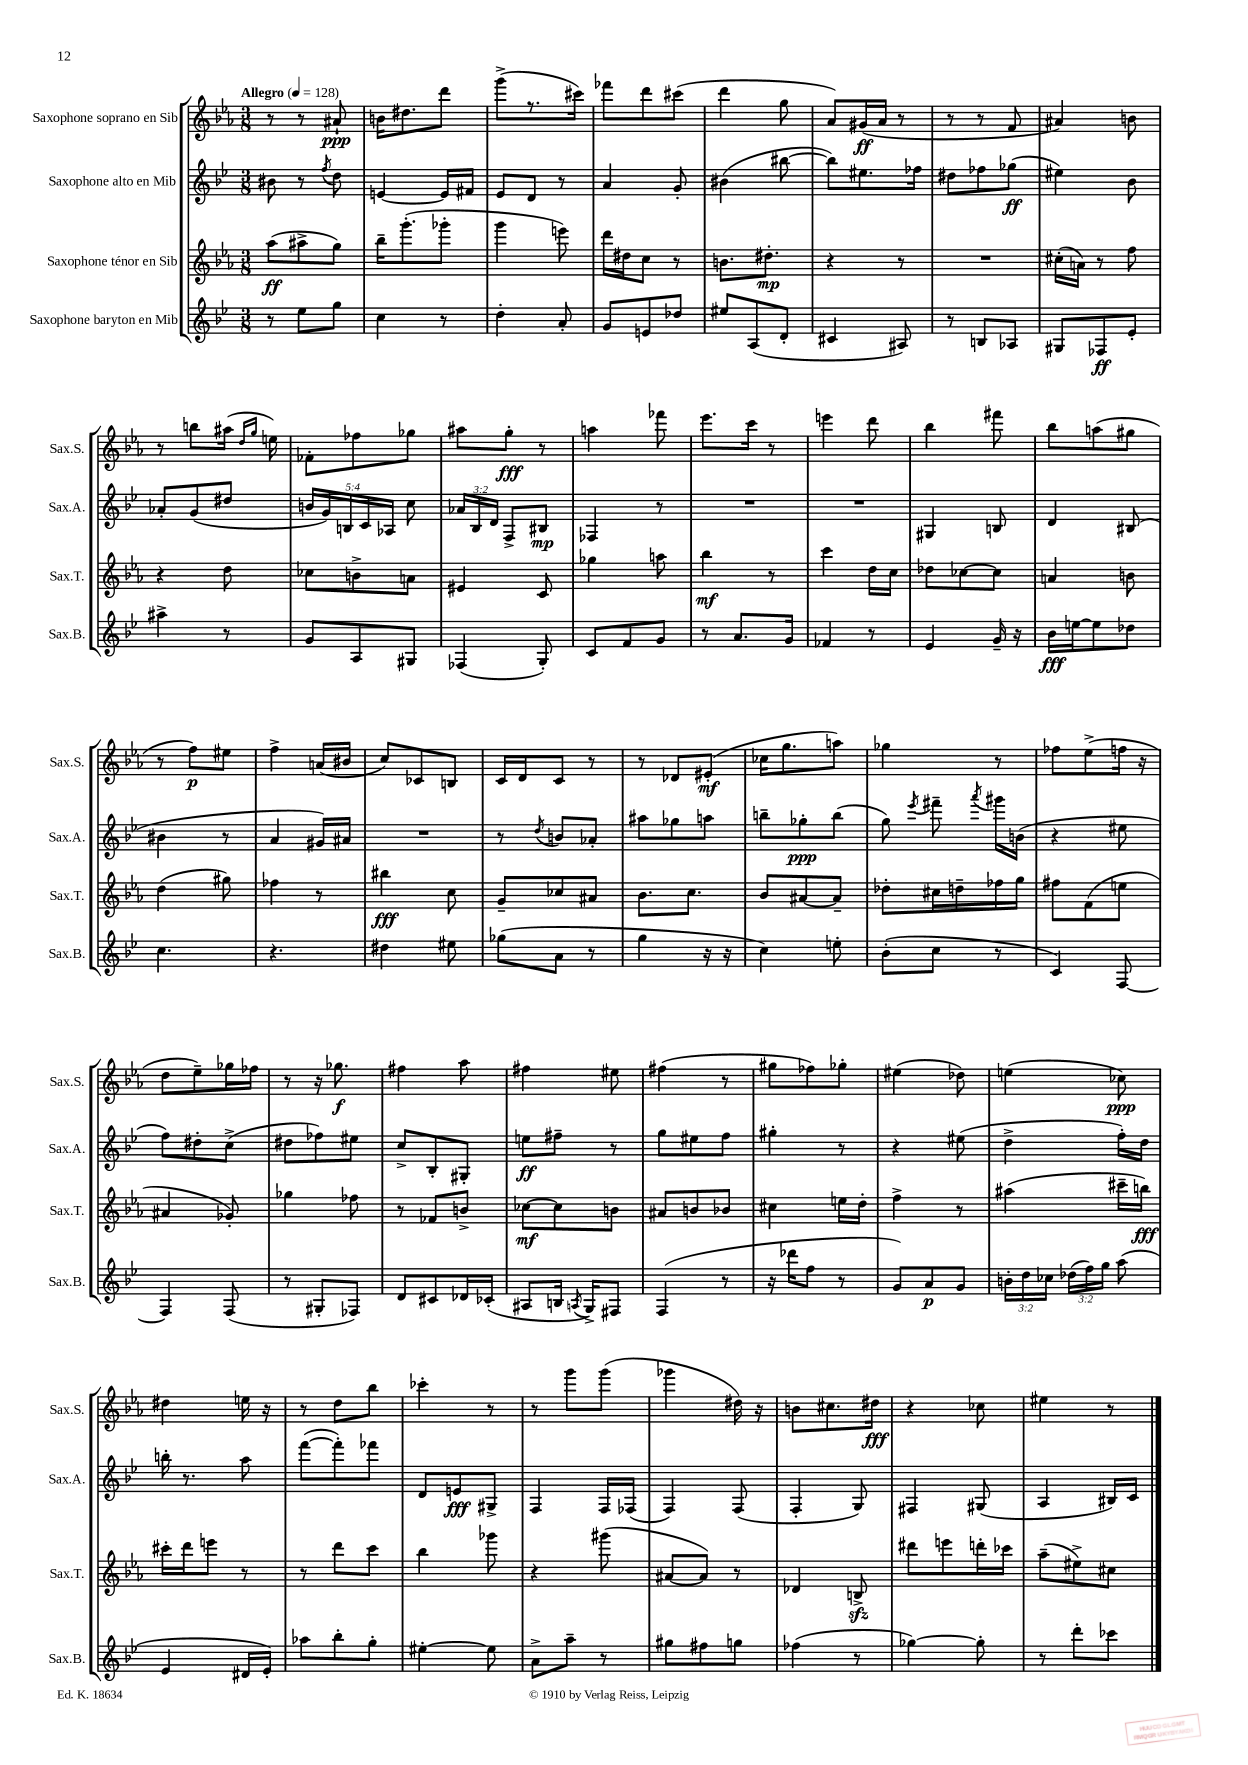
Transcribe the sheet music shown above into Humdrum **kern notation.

**kern	**kern	**kern	**kern
*staff4	*staff3	*staff2	*staff1
*clefG2	*clefG2	*clefG2	*clefG2
*k[b-e-]	*k[b-e-a-]	*k[b-e-]	*k[b-e-a-]
*M3/8	*M3/8	*M3/8	*M3/8
*MM128	*MM128	*MM128	*MM128
8r	(8aa-\L	8b#\	8r
8ee-\L	8aa#^\	8r	8r
.	.	8qff/	.
8gg\J	8gg\J)	8dd\	8a#`/
=	=	=	=
4cc\	16bb-~\LK	[4e/	16b\LK
.	(8.ggg'\	.	8.dd#\
8r	8ggg-'\J	16e/]LL	8ddd\J
.	.	16f#/JJ	.
=	=	=	=
4dd'\	4ggg\	8e-/L	(8ggg^\L
.	.	8d/J	8.r
8a'/	8eee\)	8r	.
.	.	.	16ccc#\Jk)
=	=	=	=
8g/L	16ddd\LL	4a/	8fff-\L
.	16dd#\J	.	.
8e/	8cc\J	.	8ddd\
8dd-/J	8r	8g'/	(8ccc#\J
=	=	=	=
8ee#/L	8.b\L	(4b#\	4ddd\
(8A/	.	.	.
.	8.dd#'\J	.	.
8d'/J	.	[8bb#\	8gg\
=	=	=	=
4c#/	4r	8bb#\]L)	8a-/L)
.	.	8.ee#\	(16g#/L
.	.	.	16a-/JJ
8A#/)	8r	.	8r
.	.	16ff-\Jk	.
=	=	=	=
8r	4.r	8dd#\L	8r
8B/L	.	8ff-\	8r
8A-/J	.	(8gg-\J	8f/
=	=	=	=
8G#/L	(16cc#'\LL	4ee#\)	4a#/)
.	16a\JJ)	.	.
8F-/	8r	.	.
8e-'/J	8ff\	8b-\	8b\
=	=	=	=
4aa#^\	4r	8a-'/L	8r
.	.	(8g/	8bb\L
8r	8dd\	8dd#/J	(16aa#\Jk
.	.	.	16qqdd/LL
.	.	.	16qqgg/JJ
.	.	.	16ee\)
=	=	=	=
8g/L	8cc-\L	20b/LL	8f-'\L
.	.	20g/)	.
.	.	20B/	.
8A/	8b^\	.	8ff-\
.	.	20c/	.
.	.	20A-/JJ	.
8G#/J	8a\J	8cc\	8gg-\J
=	=	=	=
(4F-/	4e#/	24a-/LL	8aa#\L
.	.	24B-/	.
.	.	24d/JJ	.
.	.	8F^/L	8gg'\J
8G'/)	8c/	8B#/J	8r
=	=	=	=
8c/L	4gg-\	4F-/	4aa\
8f/	.	.	.
8g/J	8aa\	8r	8fff-\
=	=	=	=
8r	4bb-\	4.r	8.eee-\L
8.a/L	.	.	.
.	.	.	16ccc\Jk
.	8r	.	8r
16g/Jk	.	.	.
=	=	=	=
4f-/	4ccc\	4.r	4eee\
8r	16dd\LL	.	8ddd\
.	16cc\JJ	.	.
=	=	=	=
4e-/	8dd-\L	4G#/	4bb-\
.	[8cc-\	.	.
16g~/	8cc-\]J	8B/	8fff#\
16r	.	.	.
=	=	=	=
16b-\LL	4a/	4d/	8bb-\L
[16ee\J	.	.	.
8ee\]	.	.	(8aa\
8dd-\J	8b\	(8B#/	8gg#\J
=	=	=	=
4.cc\	(4dd\	4b#\	8r
.	.	.	8ff\L)
.	8gg#\)	8r	8ee#\J
=	=	=	=
4.r	4ff-\	4a/	4ff^\
.	8r	16g#/LL)	(16a/LL
.	.	16a#/JJ	16b#/JJ
=	=	=	=
4dd#\	4bb#\	4.r	8cc/L)
.	.	.	8c-/
8ee#\	8cc\	.	8B/J
=	=	=	=
(8gg-\L	8g~/L	8r	16c/LL
.	.	.	16d/J
.	.	8qdd/	.
8a\J	8cc-/	8b/L	8c/J
8r	8a#/J	8a-'/J	8r
=	=	=	=
4gg\	8.b-\L	8aa#\L	8r
.	.	8gg-\	8d-/L
.	8.cc\J	.	.
16r	.	8aa\J	(8e#'/J
16r	.	.	.
=	=	=	=
4cc\)	8b-/L	8bb~\L	16cc-\LK
.	.	.	8.gg\
.	[8a#/	8gg-'\	.
8ee'\	8a#~/]J	(8bb\J	8aa\J)
=	=	=	=
(8b-'\L	8dd-'\L	8gg\)	4gg-\
.	.	8qeee-/	.
8cc\J	16cc#\L	8fff#~\	.
.	16dd~\	.	.
.	.	8qaaa/	.
8r	16ff-\	16ggg#\LL	8r
.	16gg\JJ	(16b\JJ	.
=	=	=	=
4c/)	8ff#\L	4r	8ff-\L
.	(8f\	.	(8ee-^\
[8F/	8ee\J	8ee#\	16ff\Jk
.	.	.	16r
=	=	=	=
4F/]	4a#/	8ff\L)	8dd\L
.	.	8dd#'\	8ee-~\)
(8F/	8g-'/)	(8cc^\J	16gg-\L
.	.	.	16ff-\JJ
=	=	=	=
8r	4gg-\	8dd#\L	8r
8G#'/L	.	8ff-\)	16r
.	.	.	8.gg-\
8F-/J)	8ff-\	8ee#\J	.
=	=	=	=
8d/L	8r	8cc^/L	4ff#\
8c#/	8f-/L	8B-'/	.
16d-/L	8b^/J	8G#'/J	8aa-\
(16c-'/JJ	.	.	.
=	=	=	=
8A#/L	[8cc-\L	8ee\L	4ff#\
16B/Jk	8cc-\]	8ff#~\J	.
8qA/	.	.	.
16G^/LK)	.	.	.
8F#/J	8b\J	8r	8ee#\
=	=	=	=
(4F/	8a#/L	8gg\L	(4ff#\
.	8b/	8ee#\	.
8r	8b-/J	8ff\J	8r
=	=	=	=
16r	4cc#\	4gg#'\	8gg#\L
16ddd-\LK	.	.	.
8ff\J	.	.	8ff-\)
8r	16ee\LL	8r	8gg-'\J
.	16dd'\JJ	.	.
=	=	=	=
8g/L)	4ff^\	4r	(4ee#\
8a/	.	.	.
8g/J	8r	(8ee#\	8dd-\)
=	=	=	=
24b'\LL	(4aa#\	4dd^\	(4ee\
24dd\	.	.	.
24cc-\JJ	.	.	.
(24dd-\LL	.	.	.
24ff\)	.	.	.
24gg\JJ	.	.	.
(8aa\	16ccc#~\LL	16ff'\LL)	8cc-\)
.	16bb\JJ)	16dd\JJ	.
=	=	=	=
4e-/	16ccc#'\LL	16bb'\	4dd#\
.	16ddd\J	8.r	.
.	8eee\J	.	.
16d#/LL	8r	8aa\	16ee\
16e-'/JJ)	.	.	16r
=	=	=	=
8aa-\L	8r	([8fff\L	8r
8bb-'\	8ddd\L	8fff'\])	8dd\L
8gg'\J	8ccc\J	8fff-\J	8bb-\J
=	=	=	=
[4ee#'\	4bb-\	8d/L	4ccc-'\
.	.	8e/	.
8ee#\]	8ggg-\	8G#^/J	8r
=	=	=	=
8a^\L	4r	4F/	8r
8aa~\J	.	.	8ggg\L
8r	(8ggg#\	16F/LL	(8ggg\J
.	.	(16F-/JJ	.
=	=	=	=
8gg#\L	[8a#/L	4F/)	4ggg-\
8ff#\	8a#/]J)	.	.
8gg\J	8r	(8F/	16dd#\)
.	.	.	16r
=	=	=	=
(4ff-\	4d-/	4F'/	8b\L
.	.	.	8.cc#\
8r	8B^/	8G/)	.
.	.	.	16dd#\Jk
=	=	=	=
[4gg-\)	8ddd#\L	4F#/	4r
.	8eee\	.	.
8gg-'\]	16ddd'\L	(8G#/	8cc-\
.	16ccc-\JJ	.	.
=	=	=	=
8r	(8aa-~\L	4A/	4ee#\
8ddd'\L	8ee#^\)	.	.
8ccc-\J	8cc#\J	16B#/LL)	8r
.	.	16c/JJ	.
==	==	==	==
*-	*-	*-	*-
